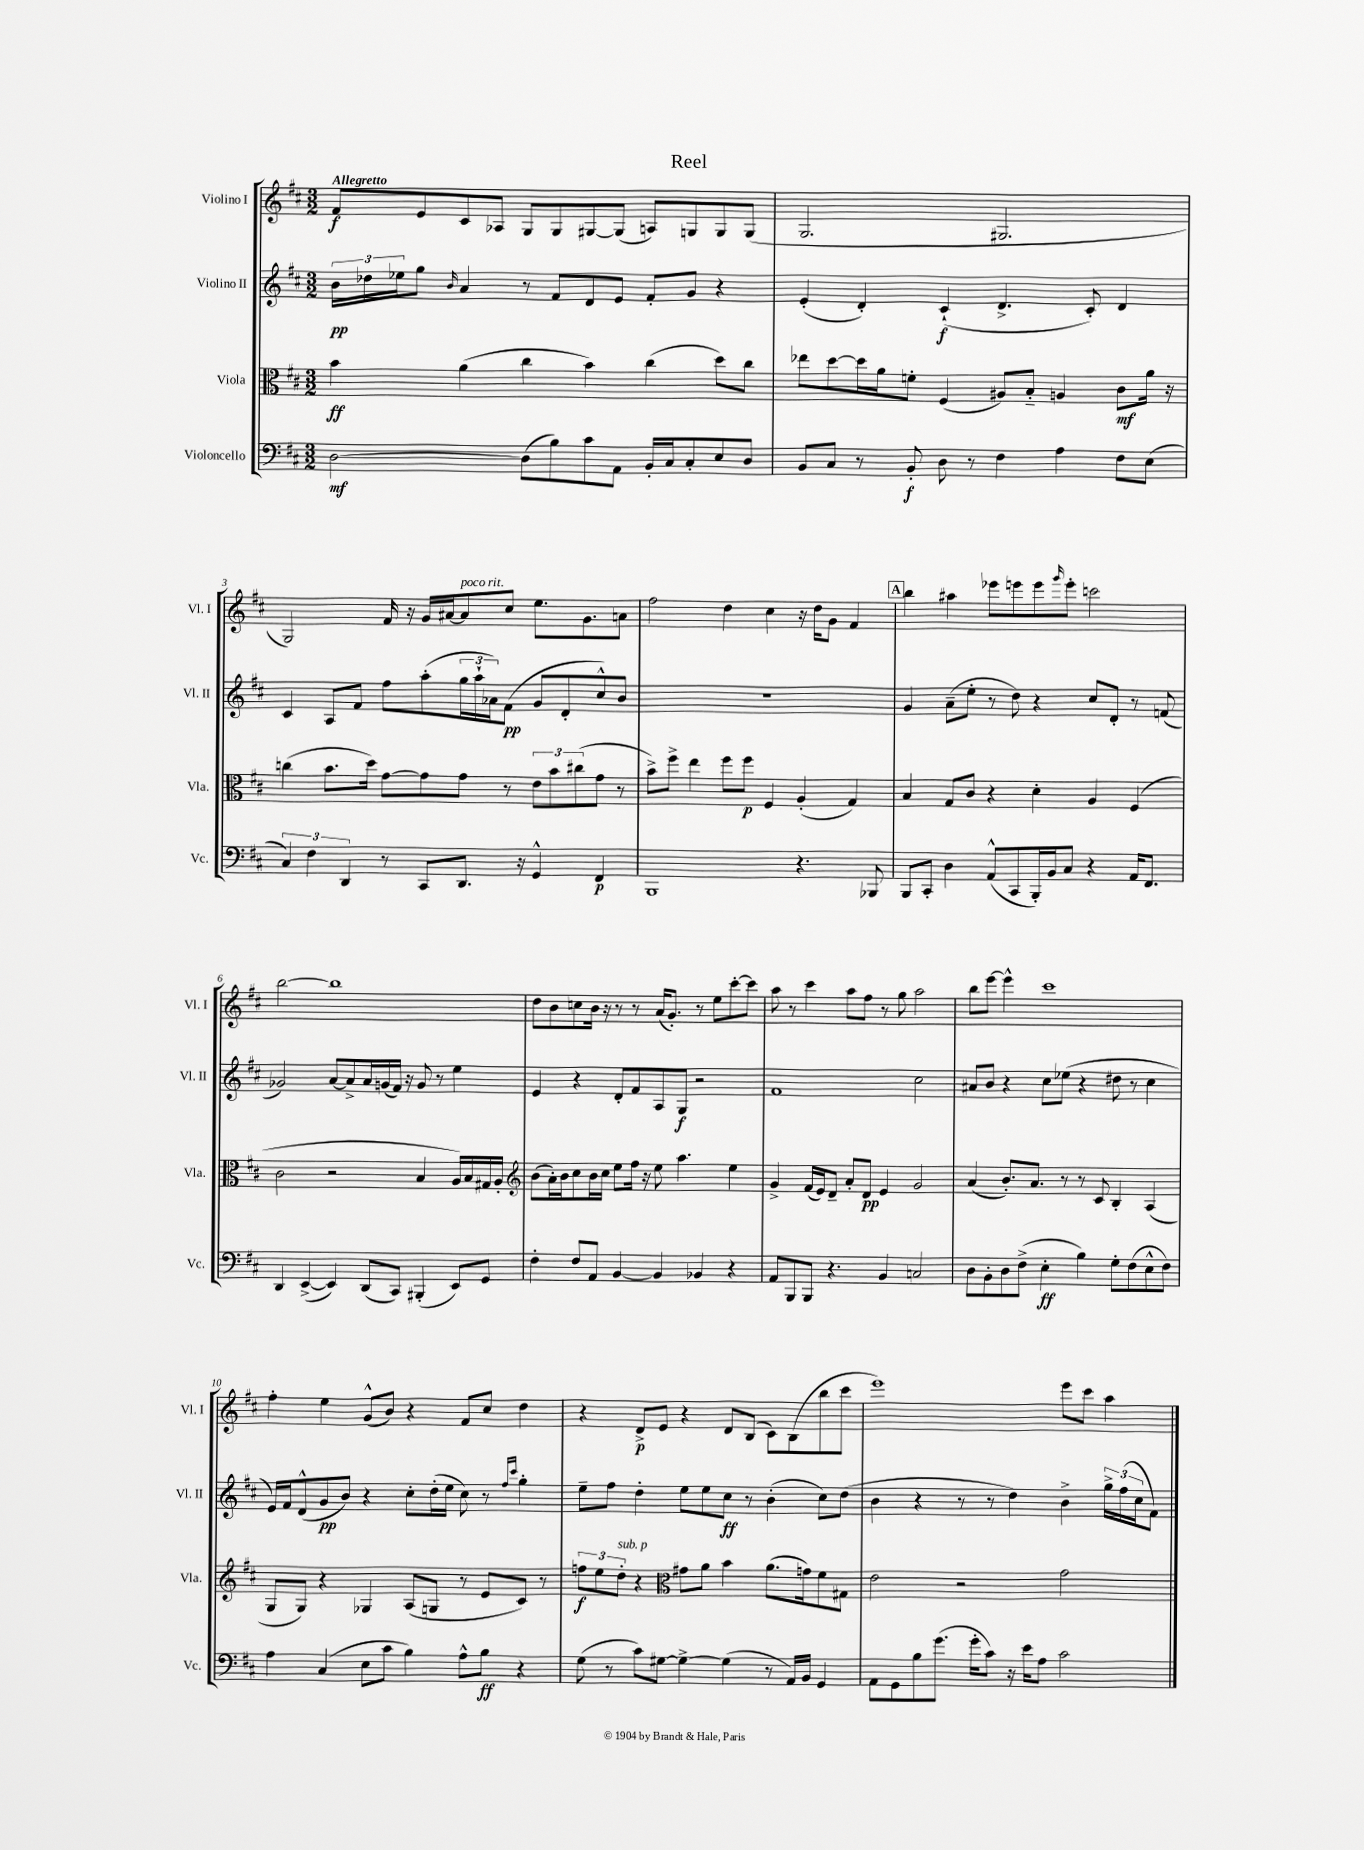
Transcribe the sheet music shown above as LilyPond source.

\header { title = "Reel" }
<<
\new StaffGroup <<
\new Staff = "s0" \with { instrumentName = "Violino I" shortInstrumentName = "Vl. I" } {
    \clef treble \key d \major \numericTimeSignature \time 3/2 \tempo "Allegretto"
    fis'8\f e'8 cis'8 aes8 g8 g8 gis8~ gis8( a8) g8 g8 g8( |
    g2. gis2. |
    g2) fis'16 r16 g'16 ais'16~ ais'8^\markup { \italic "poco rit." } cis''8 e''8. g'8. a'8 |
    fis''2 d''4 cis''4 r16 d''16 g'8 fis'4 |
    \mark \markup { \box "A" } b''4 ais''4 ees'''8 e'''8 e'''8 \grace { g'''16 } e'''8-. c'''2 |
    b''2~ b''1 |
    d''8 b'8 c''8 b'16 r16 r8 r8 a'16( g'8.-.) r8 e''8 cis'''8~-. cis'''8 |
    a''8 r8 cis'''4 a''8 fis''8 r8 g''8 a''2 |
    b''8 e'''8~ e'''4-^ cis'''1 |
    fis''4-. e''4 g'8-^( b'8) r4 fis'8 cis''8 d''4 |
    r4 d'8->\p e'8 r4 d'8 b8( cis'8) b8( b''8 cis'''8 |
    e'''1) e'''8 cis'''8 a''4 \bar "|." |
}
\new Staff = "s1" \with { instrumentName = "Violino II" shortInstrumentName = "Vl. II" } {
    \clef treble \key d \major \numericTimeSignature \time 3/2
    \tuplet 3/2 { b'16\pp des''16 ees''16 } g''8 \grace { b'16 } a'4 r8 fis'8 d'8 e'8 fis'8-. g'8 r4 |
    e'4-.( d'4-.) cis'4-!\f( d'4.-> cis'8-.) d'4 |
    cis'4 a8 fis'8 fis''8 a''8-.( \tuplet 3/2 { g''16 a''16-! aes'16) } fis'8\pp( g'8 d'8-. cis''8-^) b'8 |
    R1. |
    \mark \markup { \box "A" } g'4 a'8--( e''8-. r8 d''8) r4 cis''8 d'8-. r8 f'8( |
    ges'2) a'8~ a'8-> a'16 g'16( fis'16) r16 g'8 r8 e''4 |
    e'4 r4 d'8-. fis'8 a8 g8\f r2 |
    fis'1 cis''2 |
    ais'8 b'8 r4 cis''8 ees''8( r4 dis''8 r8 cis''4 |
    e'16) fis'16 d'8-^( g'8\pp b'8) r4 cis''8-. d''16-.( e''16 cis''8) r8 \grace { fis''16 cis'''16 } g''4-. |
    e''8-- fis''8 d''4-. e''8 e''8 cis''8\ff r8 b'4-.( cis''8) d''8( |
    b'4 r4 r8 r8 d''4) b'4-> \tuplet 3/2 { g''16-> fis''16( cis''16 } fis'8) \bar "|." |
}
\new Staff = "s2" \with { instrumentName = "Viola" shortInstrumentName = "Vla." } {
    \clef alto \key d \major \numericTimeSignature \time 3/2
    b'4\ff a'4( cis''4 b'4) cis''4( d''8) cis''8 |
    ees''8 d''8~ d''16 a'16 f'8-. fis4( ais8) b8-_ a4 cis'8\mf a'16 r16 |
    c''4( b'8. d''16) g'8~ g'8 g'8 r8 \tuplet 3/2 { e'8 b'8 cis''8( } g'8 r8 |
    b'8->) fis''8-> e''4 fis''8 fis''8\p fis4 a4-.( g4) |
    \mark \markup { \box "A" } b4 g8 cis'8 r4 d'4-. a4 fis4( |
    cis'2 r2 b4 a16) b16 gis16 a16-. |
    \clef treble b'8( a'16-.) b'16 cis''8 b'16 cis''16 e''8 fis''16 r16 e''8 a''4. e''4 |
    g'4-> fis'16( e'16) d'8-- a'8-. d'8\pp e'4 g'2 |
    a'4( b'8.-.) a'8. r8 r8 cis'8 b4-. a4( |
    g8 g8) r4 ges4 a8( g8 r8 e'8 cis'8) r8 |
    \tuplet 3/2 { f''8\f e''8 d''8-.^\markup { \italic "sub. p" } } r4 \clef alto gis'8 a'8 b'4 a'8.( g'16) fis'8 gis8 |
    e'2 r2 g'2 \bar "|." |
}
\new Staff = "s3" \with { instrumentName = "Violoncello" shortInstrumentName = "Vc." } {
    \clef bass \key d \major \numericTimeSignature \time 3/2
    d2~\mf d8( b8) cis'8 a,8 b,16-. cis16 cis8-. e8 d8 |
    b,8 cis8 r8 b,8-.\f d8 r8 fis4 a4 fis8 e8( |
    \tuplet 3/2 { cis4) fis4 d,4 } r8 cis,8 d,8. r16 g,4-^ fis,4\p |
    b,,1 r4. bes,,8 |
    \mark \markup { \box "A" } b,,8 cis,8-. d4 a,8-^( cis,8 b,,16-.) b,16 cis8 r4 a,16 fis,8. |
    d,4 e,4~->( e,4) d,8( cis,8) bis,,4-.( e,8) g,8 |
    fis4-. fis8 a,8 b,4~ b,4 bes,4 r4 |
    a,8 b,,8 b,,8 r4. b,4 c2 |
    d8 b,8-. d8 fis8->( e4-.\ff b4) g8-. fis8( e8-^ fis8) |
    a4 cis4( e8 cis'8 b4) a8-^ b8\ff r4 |
    g8( r8 cis'8) gis8~ gis4~-> gis4( r8 a,16) b,16 g,4 |
    a,8 g,8 b8 g'8.( g'16-. cis'8) r16 e'16 a8 cis'2 \bar "|." |
}
>>
>>
